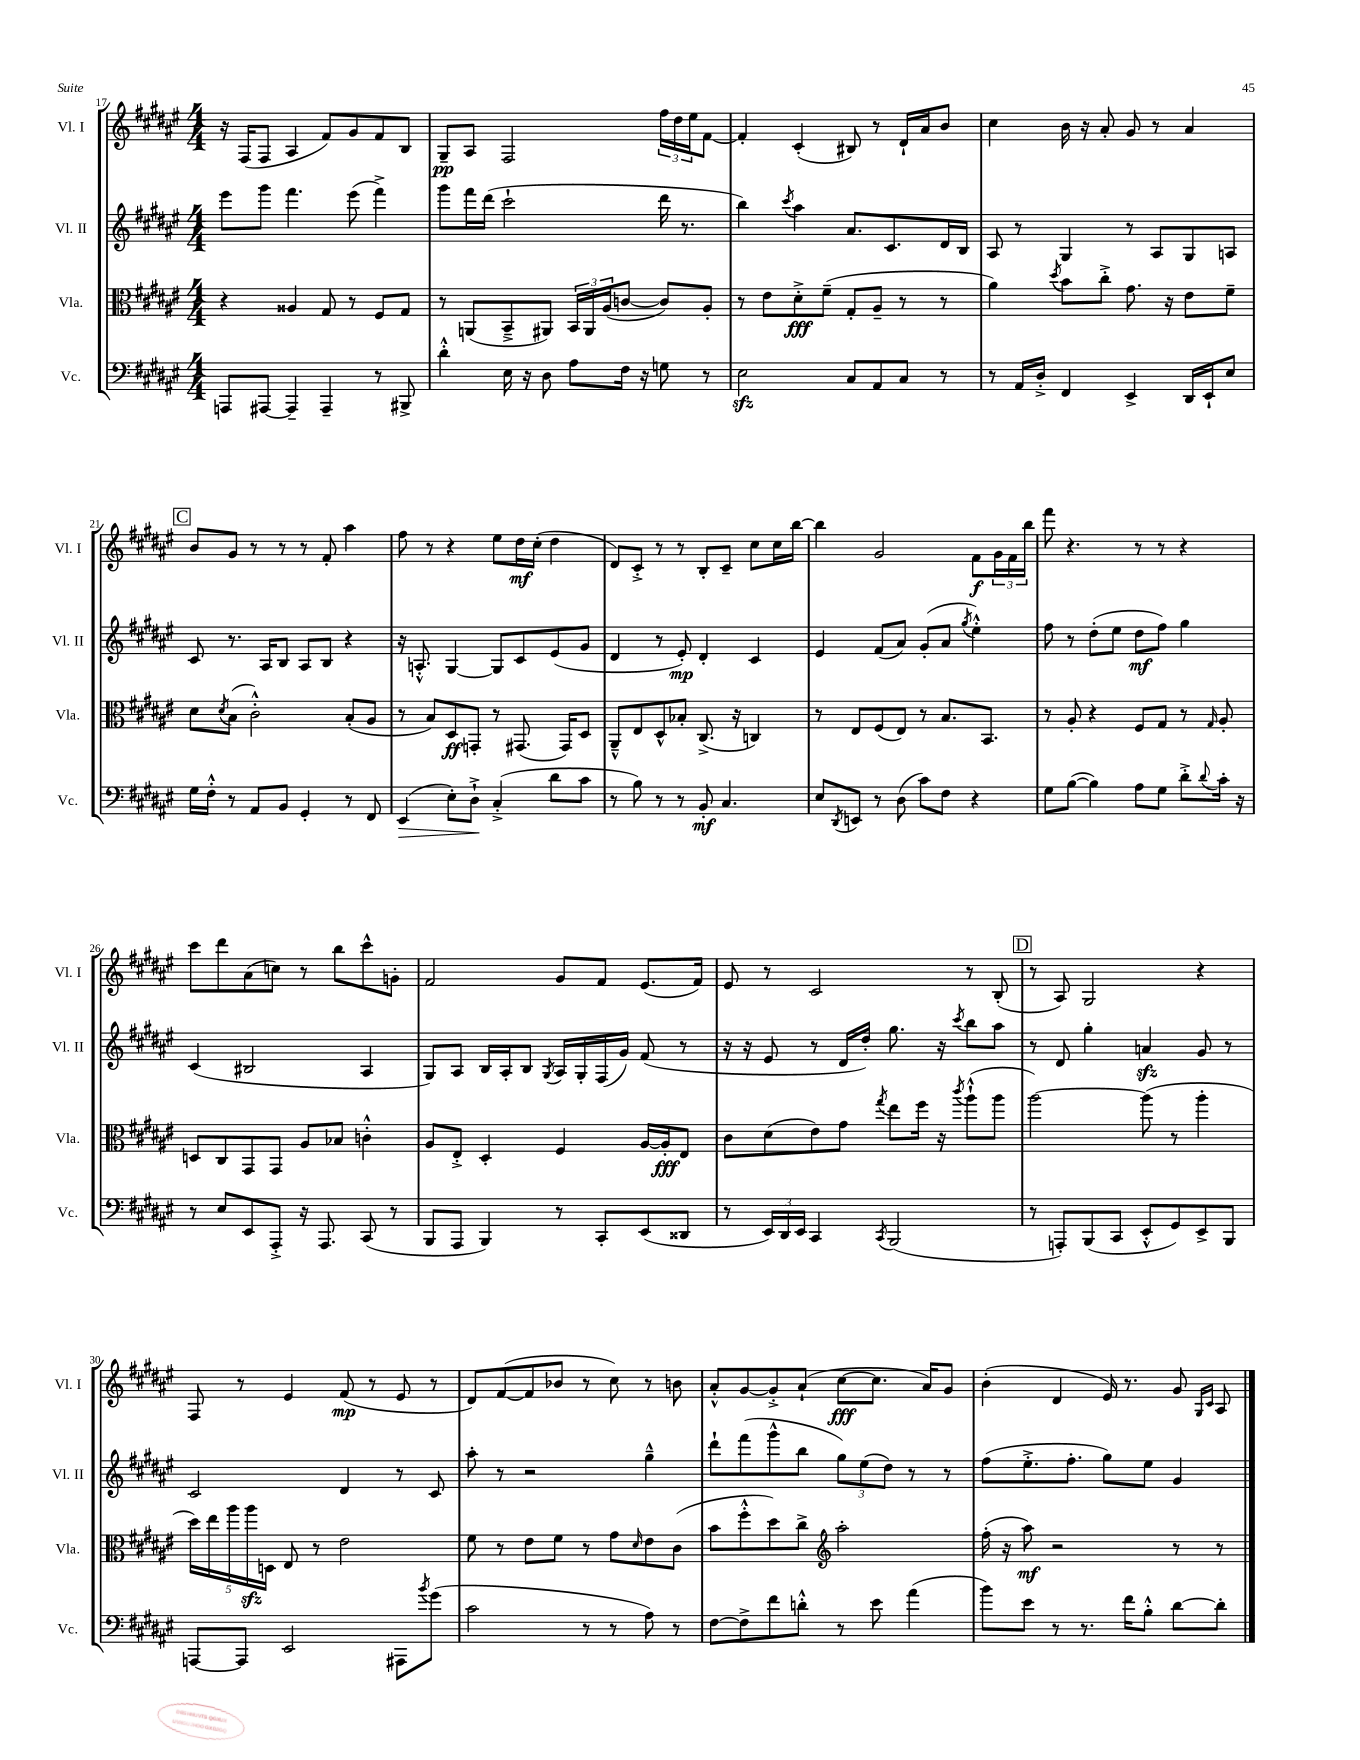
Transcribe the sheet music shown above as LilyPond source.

<<
\new StaffGroup <<
\new Staff = "s0" \with { instrumentName = "Vl. I" shortInstrumentName = "Vl. I" } {
    \clef treble \key fis \major \numericTimeSignature \time 4/4
    r16 fis16( fis8 ais4 fis'8) gis'8 fis'8 b8 |
    gis8--\pp ais8 fis2 \tuplet 3/2 { fis''16 dis''16 eis''16 } fis'8~ |
    fis'4-. cis'4-.( bis8) r8 dis'16-! ais'16 b'8 |
    cis''4 b'16 r16 ais'8-. gis'8 r8 ais'4 |
    \mark \markup { \box "C" } b'8 gis'8 r8 r8 r8 fis'8-. ais''4 |
    fis''8 r8 r4 eis''8 dis''16\mf cis''16-.( dis''4 |
    dis'8) cis'8-.-> r8 r8 b8-. cis'8-- cis''8 cis''16 b''16~ |
    b''4 gis'2 fis'8\f \tuplet 3/2 { gis'16 fis'16 b''16 } |
    fis'''8 r4. r8 r8 r4 |
    cis'''8 dis'''8 ais'8( c''8) r8 b''8 cis'''8-^ g'8-. |
    fis'2 gis'8 fis'8 eis'8.( fis'16) |
    eis'8 r8 cis'2 r8 b8-.( |
    \mark \markup { \box "D" } r8 ais8) gis2 r4 |
    fis8 r8 eis'4 fis'8\mp( r8 eis'8 r8 |
    dis'8) fis'8~( fis'8 bes'8 r8 cis''8) r8 b'8 |
    ais'8-.-^ gis'8~ gis'8-.-> ais'8-!( cis''8~\fff cis''8. ais'16) gis'8 |
    b'4-.( dis'4 eis'16) r8. gis'8 \grace { gis16 cis'16 } ais8 \bar "|." |
}
\new Staff = "s1" \with { instrumentName = "Vl. II" shortInstrumentName = "Vl. II" } {
    \clef treble \key fis \major \numericTimeSignature \time 4/4
    eis'''8 gis'''8 fis'''4. eis'''8( fis'''4->) |
    gis'''8 fis'''16 dis'''16( cis'''2-! dis'''16 r8. |
    b''4) \acciaccatura { cis'''8 } ais''4 ais'8. cis'8. dis'16 b16 |
    ais8 r8 gis4 r8 ais8 gis8 a8 |
    \mark \markup { \box "C" } cis'8 r8. ais16 b8 ais8 b8 r4 |
    r16 a8.-.-^ gis4~ gis8 cis'8 eis'8( gis'8 |
    dis'4 r8 eis'8-.\mp) dis'4-. cis'4 |
    eis'4 fis'8( ais'8) gis'8-.( ais'8 \acciaccatura { gis''8 } eis''4-.-^) |
    fis''8 r8 dis''8-.( eis''8 dis''8\mf fis''8) gis''4 |
    cis'4( bis2 ais4 |
    gis8) ais8 b16 ais16-. b8 \acciaccatura { gis8 } ais16 gis16-. fis16( gis'16) fis'8( r8 |
    r16 r16 eis'8 r8 dis'16 dis''16-.) gis''8. r16 \acciaccatura { cis'''8 } b''8 ais''8 |
    \mark \markup { \box "D" } r8 dis'8 gis''4-. a'4\sfz gis'8 r8 |
    cis'2 dis'4 r8 cis'8 |
    ais''8-. r8 r2 gis''4---^ |
    dis'''8-! fis'''8( gis'''8-^ b''8 \tuplet 3/2 { gis''8) eis''8( dis''8) } r8 r8 |
    fis''8( eis''8.-.-> fis''8.-. gis''8) eis''8 gis'4 \bar "|." |
}
\new Staff = "s2" \with { instrumentName = "Vla." shortInstrumentName = "Vla." } {
    \clef alto \key fis \major \numericTimeSignature \time 4/4
    r4 aisis4 gis8 r8 fis8 gis8 |
    r8 a,8( b,8---> ais,8) \tuplet 3/2 { b,16 ais,16 ais16( } c'8~ c'8) ais8-. |
    r8 eis'8 dis'8-.->\fff fis'8--( gis8-. ais8-- r8 r8 |
    ais'4) \acciaccatura { dis''8 } b'8 cis''8-.-> gis'8. r16 eis'8 fis'8-- |
    \mark \markup { \box "C" } dis'8 \acciaccatura { dis'8 } b8( cis'2-.-^) b8-.( ais8 |
    r8 b8) dis8\ff g,8-. r8 gis,8.( gis,16) dis8 |
    ais,8---^ eis8 dis8-^ bes8-. cis8.->( r16 c4) |
    r8 eis8 fis8( eis8) r8 b8. b,8. |
    r8 ais8-. r4 fis8 gis8 r8 \grace { gis16 } ais8-. |
    d8 cis8 gis,8 gis,8 ais8 bes8 c'4-.-^ |
    ais8 eis8-.-> dis4-. fis4 ais16~ ais16-.\fff eis8 |
    cis'8 dis'8( eis'8) gis'8 \acciaccatura { gis''8 } eis''8 fis''16 r16 \acciaccatura { cis'''8 } ais''8-!-^( ais''8 |
    \mark \markup { \box "D" } ais''2~) ais''8( r8 ais''4-. |
    \tuplet 5/4 { dis''16) eis''16 ais''16 ais''16\sfz d16 } eis8 r8 eis'2 |
    fis'8 r8 eis'8 fis'8 r8 gis'8 \grace { dis'16 } eis'8 cis'8( |
    b'8 fis''8-.-^ dis''8) cis''8-> \clef treble ais''2-. |
    fis''16-.( r16 ais''8\mf) r2 r8 r8 \bar "|." |
}
\new Staff = "s3" \with { instrumentName = "Vc." shortInstrumentName = "Vc." } {
    \clef bass \key fis \major \numericTimeSignature \time 4/4
    a,,8 ais,,8~ ais,,4-- ais,,4-- r8 bis,,8-> |
    dis'4-.-^ eis16 r16 dis8 ais8 fis16 r16 g8 r8 |
    eis2\sfz cis8 ais,8 cis8 r8 |
    r8 ais,16 dis16-.-> fis,4 eis,4-> dis,16 eis,16-! eis8 |
    \mark \markup { \box "C" } gis16 fis16-.-^ r8 ais,8 b,8 gis,4-. r8 fis,8 |
    eis,4\>( eis8-.) dis8-!->\! cis4-.->( dis'8 cis'8 |
    r8 b8) r8 r8 b,8-.\mf cis4. |
    eis8 \acciaccatura { dis,8 } e,8 r8 dis8( cis'8) fis8 r4 |
    gis8 b8~( b4) ais8 gis8 dis'8-.-> \appoggiatura { dis'8 } cis'16-. r16 |
    r8 eis8 eis,8 ais,,8-.-> r16 ais,,8. cis,8( r8 |
    b,,8 ais,,8 b,,4) r8 cis,8-. eis,8( disis,8 |
    r8 \tuplet 3/2 { eis,16) dis,16 eis,16 } cis,4 \acciaccatura { cis,8 } b,,2( |
    \mark \markup { \box "D" } r8 a,,8-.) b,,8( cis,8 eis,8-.-^ gis,8) eis,8-> b,,8 |
    a,,8~ a,,8 eis,2 ais,,8 \acciaccatura { b'8 } gis'8( |
    cis'2 r8 r8 ais8) r8 |
    fis8~ fis8-> fis'8 d'8-.-^ r8 eis'8 ais'4( |
    b'8) eis'8 r8 r8. fis'16 b8-.-^ dis'8~ dis'8-. \bar "|." |
}
>>
>>
\layout { \context { \Score currentBarNumber = #17 } }
